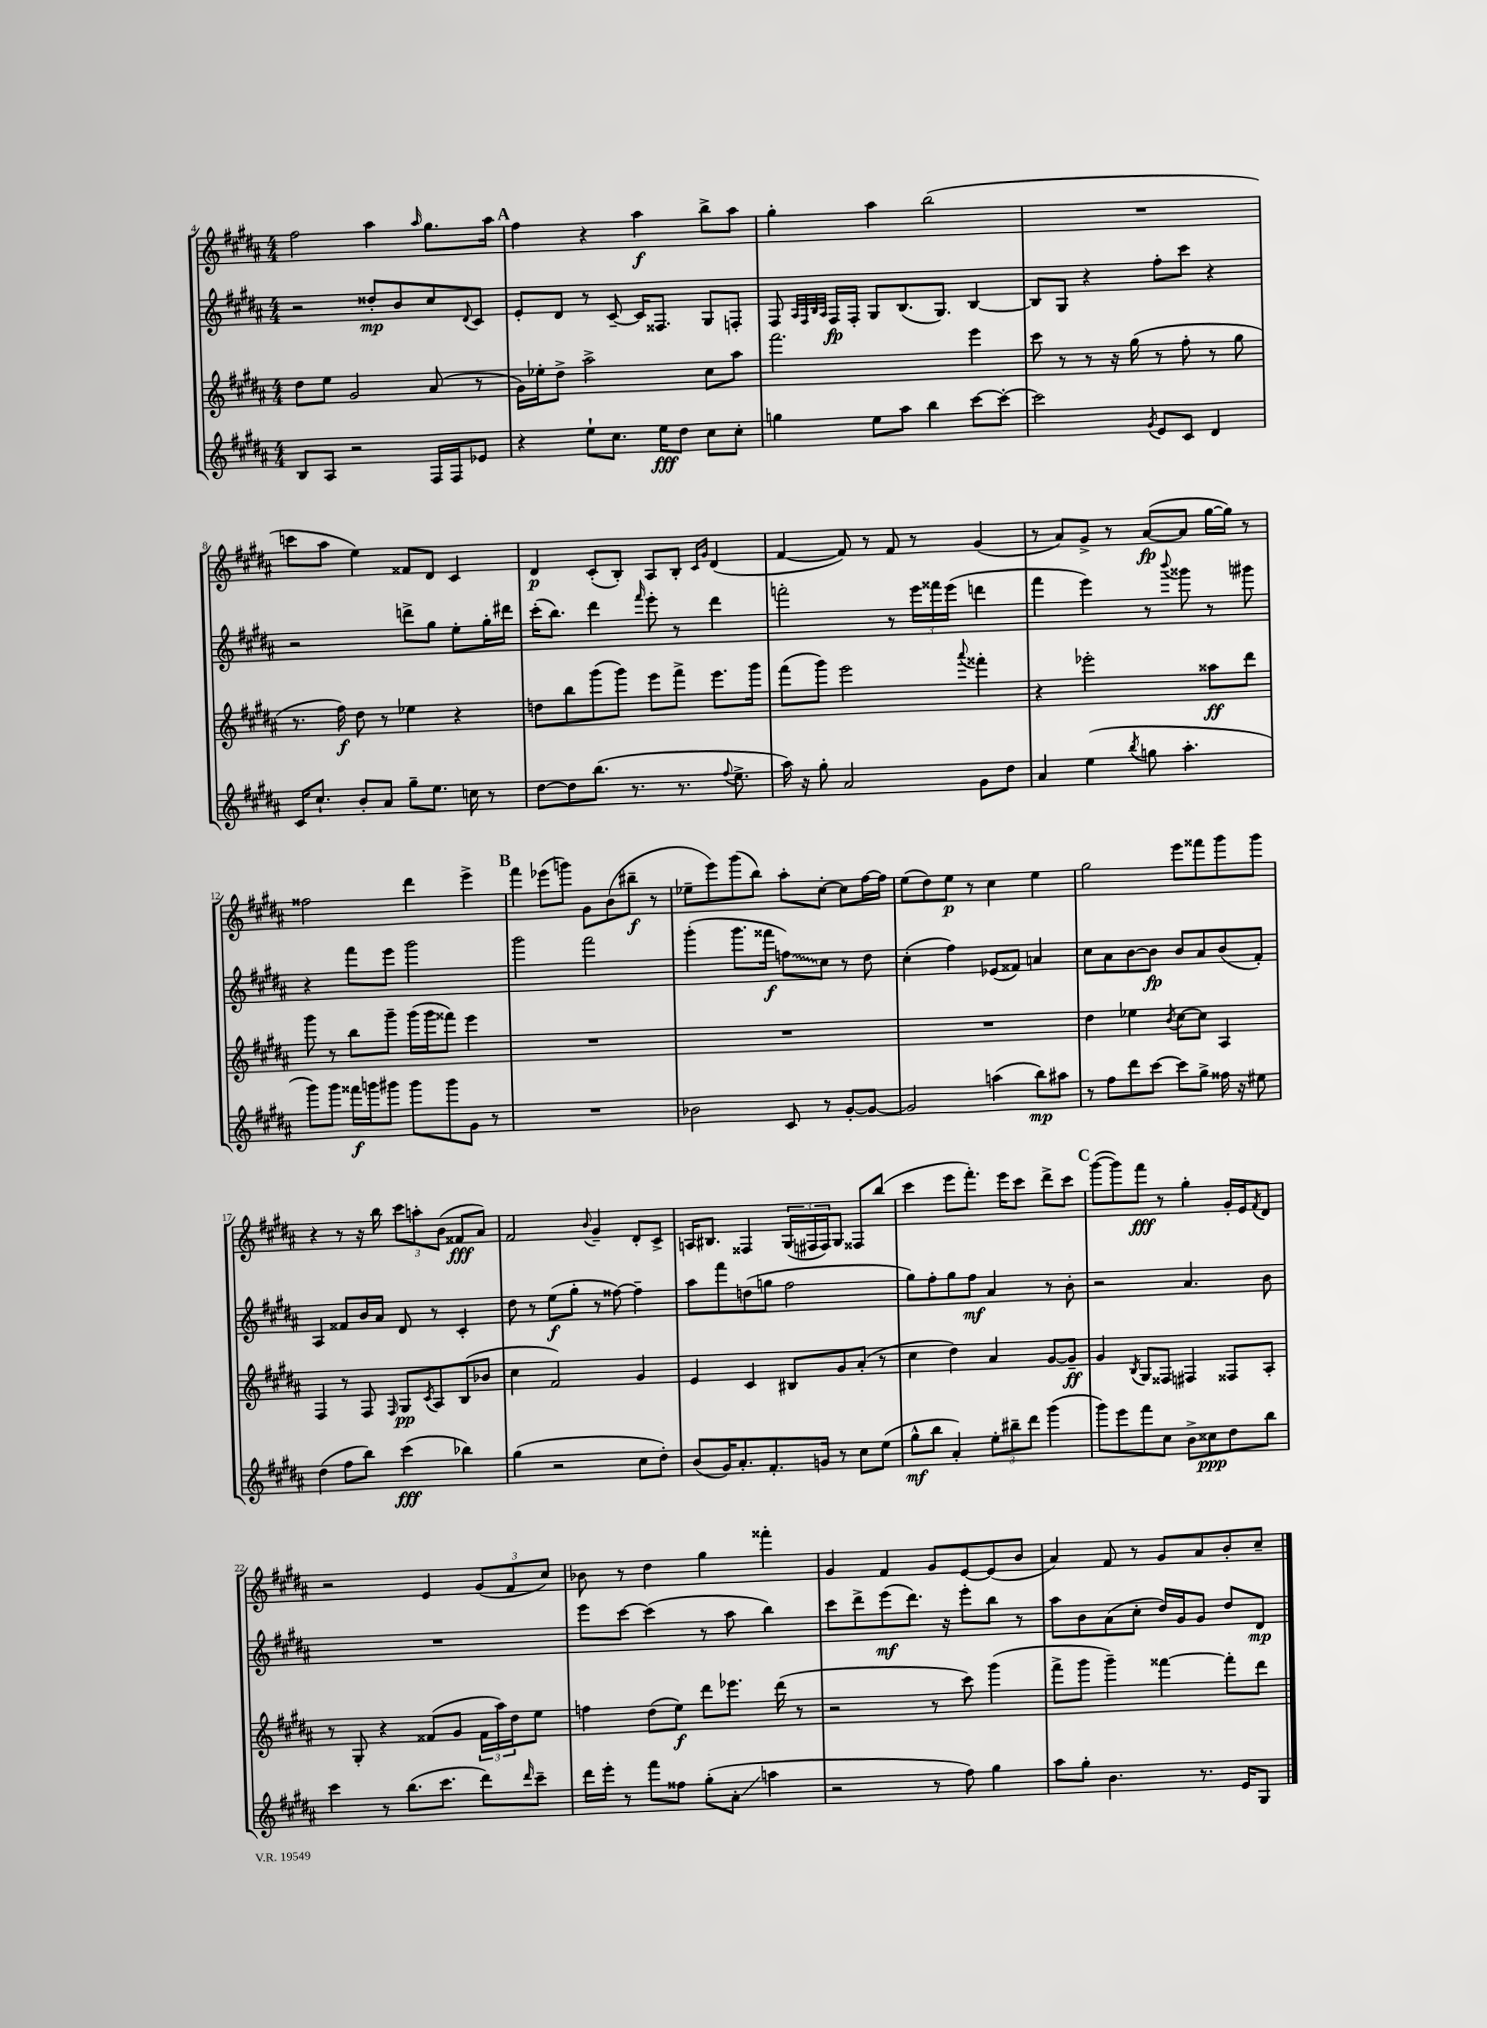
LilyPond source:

<<
\new StaffGroup <<
\new Staff = "s0" {
    \clef treble \key b \major \numericTimeSignature \time 4/4
    fis''2 ais''4 \grace { ais''16 } gis''8. ais''16 |
    \mark \markup { \bold "A" } fis''4 r4 ais''4\f b''8-> ais''8 |
    gis''4-. ais''4 b''2( |
    R1 |
    c'''8 ais''8 e''4) fisis'8 dis'8 cis'4 |
    dis'4\p cis'8-.( b8-.) ais8 b8-. \grace { cis'16 gis'16 } dis'4( |
    fis'4~ fis'8) r8 fis'8 r8 gis'4( |
    r8 ais'8) gis'8-> r8 ais'8~\fp( ais'8 gis''16~ gis''16) r8 |
    fisis''2 dis'''4 e'''4-> |
    \mark \markup { \bold "B" } fis'''4 ees'''8( g'''8) gis'8 b'8( bis''8--\f r8 |
    ees''8-- e'''8) gis'''8( b''8) ais''8-. cis''8~-. cis''8 fis''16~ fis''16 |
    e''8( dis''8) e''8\p r8 cis''4 e''4 |
    gis''2 e'''8 fisis'''8 gis'''8 gis'''8 |
    r4 r8 r16 b''16 \tuplet 3/2 { cis'''8 a''8-. b'8( } fisis'8\fff ais'8) |
    fis'2 \appoggiatura { b'8 } gis'4-- dis'8-. cis'8-> |
    a16 bis8. fisis4 \tuplet 3/2 { gis16( fis16 fis16) } gis8 fisis8 b''8( |
    cis'''4 e'''8 fis'''8.-.) e'''16 cis'''8 dis'''8-> cis'''8 |
    \mark \markup { \bold "C" } gis'''8~( gis'''8) fis'''8\fff r8 gis''4-. gis'16-. e'16 \acciaccatura { fis'8 } dis'8 |
    r2 e'4 \tuplet 3/2 { gis'8( fis'8 cis''8) } |
    bes'8 r8 dis''4 gis''4 fisis'''4-. |
    gis'4 fis'4 gis'8 e'8~ e'8( b'8 |
    ais'4) fis'8 r8 gis'8 ais'8 b'8-. cis''8-- \bar "|." |
}
\new Staff = "s1" {
    \clef treble \key b \major \numericTimeSignature \time 4/4
    r2 disis''8-.\mp b'8 cis''8 \appoggiatura { dis'8 } cis'8 |
    \mark \markup { \bold "A" } e'8-. dis'8 r8 cis'8~-- cis'16 fisis8. gis8 f8-. |
    fis8 \grace { ais32 fis32 b32 ais32 } fis16\fp fis16-. gis8 b8.( gis8.) b4~ |
    b8 gis8 r4 fis''8-. cis'''8 r4 |
    r2 d'''8-> gis''8 e''8-. gis''16-. dis'''16 |
    cis'''16-.( b''8.) dis'''4 \grace { fis'''16 } e'''8-. r8 dis'''4 |
    f'''2-. r8 \tuplet 3/2 { e'''16 fisis'''16 e'''16( } d'''4 |
    fis'''4 e'''4) r8 \appoggiatura { b'''8 } gisis'''8 r8 gis'''8 |
    r4 fis'''8 e'''8 gis'''2 |
    \mark \markup { \bold "B" } gis'''2 fis'''2 |
    gis'''4-.( gis'''8. fisis'''16\f \once \override Glissando.style = #'zigzag f''8\glissando) cis''8 r8 dis''8 |
    cis''4-.( fis''4) ees'8( fisis'8) a'4 |
    cis''8 ais'8 b'8~ b'8\fp b'8 ais'8 b'8( fis'8-.) |
    ais4 fisis'8 b'16 ais'16 dis'8 r8 cis'4-. |
    dis''8 r8 e''8\f( gis''8-. r8 fisis''8~) fisis''4-- |
    ais''8 fis'''8 d''8( g''8 fis''2 |
    gis''8) fis''8-. gis''8 fis''8\mf ais'4 r8 b'8-. |
    \mark \markup { \bold "C" } r2 ais'4. b'8 |
    R1 |
    e'''8 cis'''8~ cis'''4( r8 ais''8 b''4) |
    cis'''8 dis'''8-> e'''8\mf( dis'''8.) r16 e'''8-. b''8 r8 |
    ais''8 b'8 ais'8( cis''8-. dis''16) gis'16 gis'8 dis''8 dis'8\mp \bar "|." |
}
\new Staff = "s2" {
    \clef treble \key b \major \numericTimeSignature \time 4/4
    dis''8 e''8 gis'2 ais'8( r8 |
    \mark \markup { \bold "A" } gis'16) ees''16-. dis''8-> ais''2-> cis''8 ais''8 |
    fis'''2. e'''4 |
    cis'''8 r8 r8 r16 gis''16( r8 fis''8-. r8 gis''8 |
    r8. fis''16\f) dis''8 r8 ees''4 r4 |
    d''8 b''8 gis'''8( gis'''8) e'''8 fis'''8-> e'''8. gis'''16 |
    fis'''8( gis'''8) e'''2 \appoggiatura { ais'''8 } fisis'''4-. |
    r4 ees'''2-. aisis''8\ff dis'''8 |
    gis'''8 r8 b''8 gis'''8-- gis'''16( gis'''16 fisis'''8) e'''4 |
    \mark \markup { \bold "B" } R1 |
    R1 |
    R1 |
    dis''4 ees''4 \acciaccatura { b'8 } cis''8~ cis''8 ais4 |
    fis4 r8 fis8 \grace { fis16 } gis8\pp \acciaccatura { cis'8 } ais8 b8( bes'8 |
    cis''4 fis'2) gis'4 |
    e'4 cis'4 bis8 gis'8 ais'8-.( r8 |
    cis''4 dis''4) ais'4 gis'8~ gis'8--\ff |
    \mark \markup { \bold "C" } gis'4 \acciaccatura { b8 } gis8 fisis8 fis4 fisis8 ais8-. |
    r8 gis8-. r4 fisis'8( gis'8 \tuplet 3/2 { fisis'16 ais''16) dis''16 } e''8 |
    f''4 dis''8( e''8\f) dis'''8 ees'''8. dis'''16( r8 |
    r2 r8 cis'''8) gis'''4( |
    fis'''8-> gis'''8 gis'''4--) fisis'''4~ fisis'''8-. dis'''8 \bar "|." |
}
\new Staff = "s3" {
    \clef treble \key b \major \numericTimeSignature \time 4/4
    b8 ais8 r2 fis16 fis16 ees'8 |
    \mark \markup { \bold "A" } r4 e''8-! cis''8. e''16\fff dis''8 cis''8 cis''8-. |
    g''4 e''8 ais''8 b''4 cis'''8~ cis'''8~-. |
    cis'''2 \acciaccatura { gis'8 } e'8 cis'8 dis'4 |
    cis'16 cis''8.-! b'8-. ais'8 gis''8-- e''8. c''16 r8 |
    dis''8~ dis''8 b''8.( r8. r8. \appoggiatura { fis''8 } e''8.-> |
    ais''16) r16 gis''8-. ais'2 gis'8 dis''8 |
    ais'4 e''4( \acciaccatura { b''8 } g''8 ais''4.-. |
    gis'''8) gis'''8 fisis'''16\f g'''16 gis'''8 gis'''8 gis'''8 gis'8 r8 |
    \mark \markup { \bold "B" } R1 |
    bes'2 cis'8 r8 gis'8~-. gis'8~ |
    gis'2 a''4( b''8\mp) ais''8 |
    r8 fis''8 dis'''8 cis'''8~ cis'''8 gis''8-> fisis''16 r16 eis''8 |
    dis''4( fis''8 b''8) cis'''4\fff( bes''4) |
    gis''4( r2 cis''8 dis''8-.) |
    b'8( gis'16) ais'8.-. fis'8.-. g'16 r8 cis''8 e''8( |
    gis''8-^\mf b''8 ais'4-.) \tuplet 3/2 { e''8-. bis''8-- dis'''8 } gis'''4( |
    \mark \markup { \bold "C" } gis'''8) e'''8 fis'''8 cis''8 b'8-> cisis''8\ppp dis''8 b''8 |
    cis'''4 r8 b''8.( cis'''8. dis'''8) \grace { dis'''16 } cis'''8-- |
    dis'''16 e'''16-. r8 fis'''8 fisis''8 gis''8-.( ais'8-.\glissando a''4 |
    r2 r8 fis''8) gis''4 |
    ais''8 gis''8-. b'4. r8. e'16 gis8 \bar "|." |
}
>>
>>
\layout { \context { \Score currentBarNumber = #4 } }
